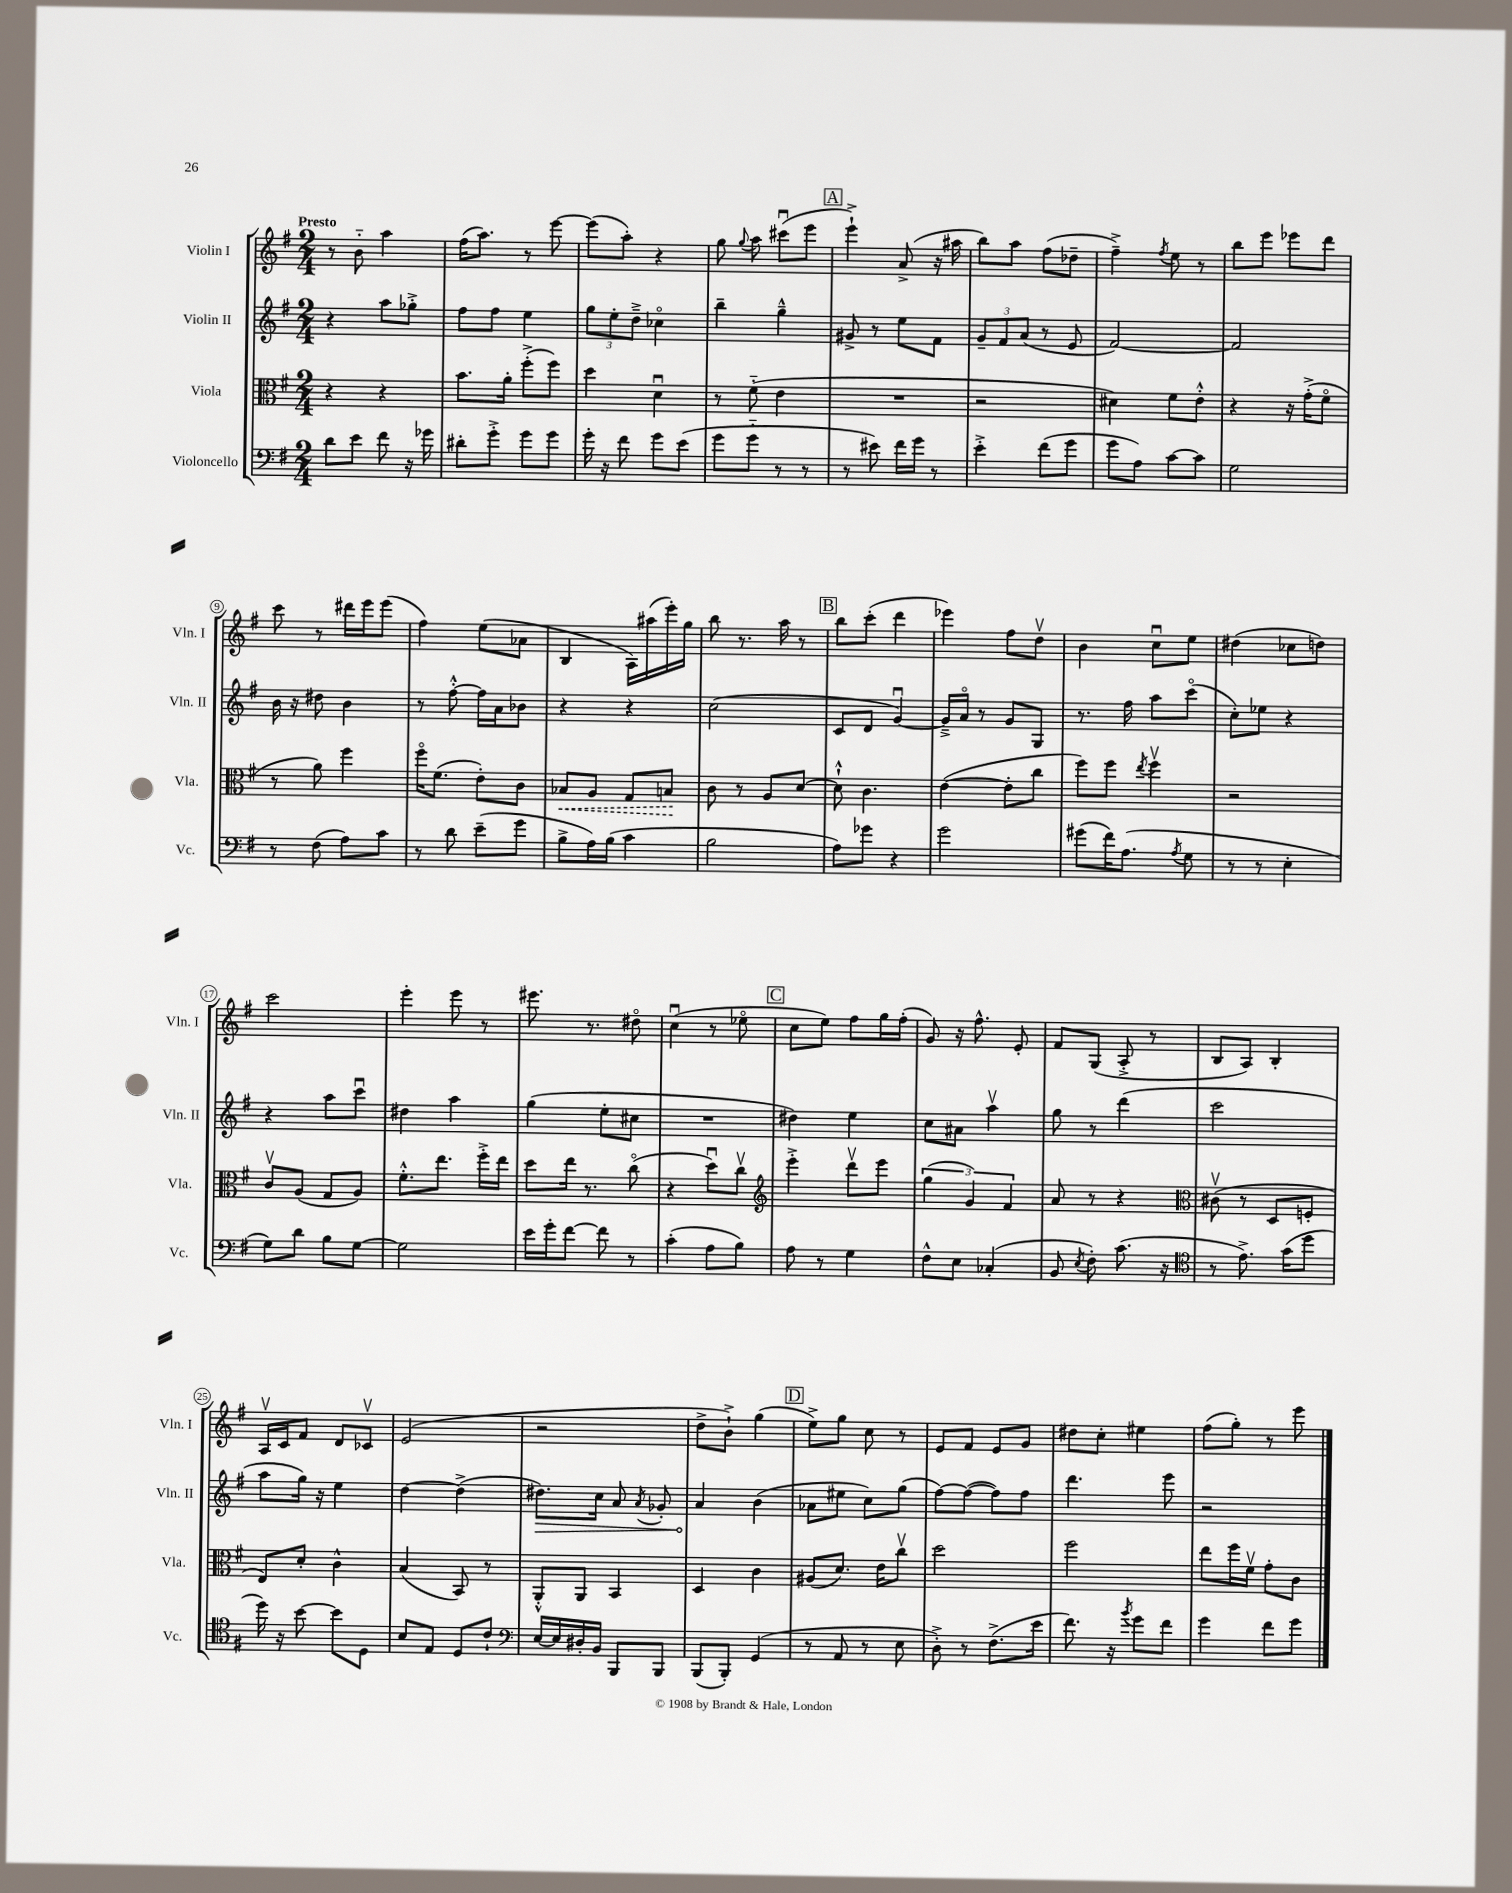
<<
\new StaffGroup <<
\new Staff = "s0" \with { instrumentName = "Violin I" shortInstrumentName = "Vln. I" } {
    \clef treble \key g \major \numericTimeSignature \time 2/4 \tempo "Presto"
    \autoBeamOff r8 b'8-_ a''4 |
    fis''16[( a''8.]) r8 e'''8~ |
    e'''8[( a''8]-.) r4 |
    g''8 \appoggiatura { g''8 } a''8 cis'''8[\downbow( e'''8] |
    \mark \markup { \box "A" } e'''4-!->) a'8->( r16 ais''16 |
    b''8[) a''8] fis''8[( des''8]-- |
    fis''4--->) \acciaccatura { fis''8 } e''8 r8 |
    b''8[ e'''8] ees'''8[ d'''8] |
    c'''8 r8 dis'''16[ e'''16 e'''8]( |
    fis''4) e''8[( aes'8] |
    b4 a16[) ais''16( e'''16-.) g''16] |
    b''8 r8. a''16 r8 |
    \mark \markup { \box "B" } b''8[ c'''8]-.( d'''4 |
    ees'''4) fis''8[ d''8]\upbow |
    b'4 c''8[\downbow e''8] |
    dis''4( ces''8[ d''8]) |
    c'''2 |
    e'''4-. e'''8 r8 |
    eis'''8. r8. dis''8\flageolet |
    c''4\downbow( r8 ees''8\flageolet |
    \mark \markup { \box "C" } c''8[ e''8]) fis''8[ g''16 fis''16]-.( |
    g'8) r16 fis''8.-^ e'8-. |
    fis'8[ g8]( a8-.-> r8 |
    b8[ a8]) b4-. |
    a16[\upbow c'16 fis'8] d'8[ ces'8]\upbow |
    e'2( |
    r2 |
    d''8[-> b'8]-!->) g''4( |
    \mark \markup { \box "D" } e''8[->) g''8] c''8 r8 |
    e'8[ fis'8] e'8[ g'8] |
    dis''8[ c''8]-. eis''4 |
    fis''8[( g''8]-.) r8 e'''8 \bar "|." |
}
\new Staff = "s1" \with { instrumentName = "Violin II" shortInstrumentName = "Vln. II" } {
    \clef treble \key g \major \numericTimeSignature \time 2/4
    \autoBeamOff r4 a''8[ ges''8]-.-> |
    fis''8[ fis''8] e''4 |
    \tuplet 3/2 { g''8[ e''8-. d''8]---> } ces''4\flageolet |
    b''4-- g''4---^ |
    \mark \markup { \box "A" } gis'8-> r8 e''8[ fis'8] |
    \tuplet 3/2 { g'8[-- fis'8 a'8]( } r8 e'8 |
    fis'2~) |
    fis'2 |
    b'16 r16 dis''8 b'4 |
    r8 fis''8~-.-^ fis''16[ a'16 bes'8] |
    r4 r4 |
    c''2( |
    \mark \markup { \box "B" } c'8[ d'8] g'4~\downbow) |
    g'16[---> a'16]\flageolet r8 g'8[ g8] |
    r8. fis''16 a''8[ c'''8]\flageolet( |
    c''8[-.) ees''8] r4 |
    r4 a''8[ c'''8]\downbow |
    dis''4 a''4 |
    g''4( e''8[-. cis''8] |
    R2 |
    \mark \markup { \box "C" } dis''4) e''4 |
    c''8[ ais'8] a''4\upbow |
    g''8 r8 d'''4( |
    c'''2 |
    a''8[ g''16]) r16 e''4 |
    d''4~ d''4->( |
    \once \override Hairpin.circled-tip = ##t dis''8.[\>) c''16] a'8 \acciaccatura { a'8 } ges'8-. |
    a'4\! b'4( |
    \mark \markup { \box "D" } aes'8[ eis''8] c''8[) g''8]( |
    fis''8[~) fis''8]~( fis''8[) fis''8] |
    d'''4. e'''8 |
    r2 \bar "|." |
}
\new Staff = "s2" \with { instrumentName = "Viola" shortInstrumentName = "Vla." } {
    \clef alto \key g \major \numericTimeSignature \time 2/4
    \autoBeamOff r4 r4 |
    b'8.[ a'16]-. fis''8[-.->( fis''8]) |
    d''4 d'4\downbow |
    r8 fis'8-_( e'4 |
    \mark \markup { \box "A" } R2 |
    r2 |
    dis'4) fis'8[ e'8]-.-^ |
    r4 r16 g'16[-.->( fis'8]\flageolet |
    r8 a'8) fis''4 |
    fis''16[\flageolet fis'8.]( e'8[-.) c'8] |
    \once \override Hairpin.style = #'dashed-line bes8[\< a8] g8[ b8]\! |
    c'8 r8 a8[ d'8]~ |
    \mark \markup { \box "B" } d'8-!-^ c'4. |
    e'4~( e'8[-. c''8] |
    fis''8[) fis''8] \acciaccatura { e''8 } fis''4\upbow |
    r2 |
    c'8[\upbow a8]( g8[ a8]) |
    fis'8.[-.-^ e''8.] fis''16[-.-> e''16] |
    d''8[ e''16] r8. c''8\flageolet( |
    r4 d''8[\downbow) c''8]\upbow |
    \mark \markup { \box "C" } \clef treble e'''4-.-> d'''8[\upbow e'''8] |
    \tuplet 3/2 { g''4( g'4) fis'4 } |
    a'8 r8 r4 |
    \clef alto cis'8\upbow( r8 d8[ f8]-. |
    e8[) d'8]-. c'4-^ |
    b4( b,8) r8 |
    a,8[-.-^ a,8] b,4 |
    d4 c'4 |
    \mark \markup { \box "D" } ais8[( d'8.]) e'16[ c''8]\upbow |
    d''2 |
    fis''2 |
    e''8[ fis''16 fis'16]\upbow g'8[-. c'8] \bar "|." |
}
\new Staff = "s3" \with { instrumentName = "Violoncello" shortInstrumentName = "Vc." } {
    \clef bass \key g \major \numericTimeSignature \time 2/4
    \autoBeamOff d'8[ e'8] fis'8 r16 ges'16 |
    dis'8[-. g'8]-.-> g'8[ g'8] |
    g'16-. r16 fis'8 g'8[ e'8]( |
    g'8[ g'8]-_ r8 r8 |
    \mark \markup { \box "A" } r8 eis'8) fis'16[ g'16] r8 |
    e'4-.-> fis'8[( g'8] |
    g'8[ a8]) c'8[~ c'8] |
    g2 |
    r8 fis8( a8[) c'8] |
    r8 d'8 e'8[--( g'8] |
    b8[-> a16) b16]( c'4 |
    b2 |
    \mark \markup { \box "B" } a8[) ges'8] r4 |
    g'2 |
    gis'8[( fis'16) a8.]( \acciaccatura { a8 } g8 |
    r8 r8 e4-. |
    g8[) d'8] b8[ g8]~ |
    g2 |
    e'16[ g'16-. fis'8]~ fis'8 r8 |
    c'4-.( a8[ b8]) |
    \mark \markup { \box "C" } a8 r8 g4 |
    fis8[-^ e8] ces4-.( |
    b,8 \acciaccatura { e8 } fis8-.) c'8.( r16 |
    \clef tenor r8 e'8.->) g'16[( d''8] |
    d''16) r16 b'8~ b'8[ d8] |
    b8[ e8] d8[ c'8]-! |
    \clef bass e16[~ e16 dis16-. b,16] b,,8[ b,,8] |
    b,,8[( b,,8]-.) g,4( |
    \mark \markup { \box "D" } r8 a,8 r8 e8 |
    d8-.->) r8 fis8.[->( e'16] |
    fis'8.) r16 \acciaccatura { b'8 } g'8[ fis'8] |
    g'4 fis'8[ g'8] \bar "|." |
}
>>
>>
\layout { \context { \Score \override BarNumber.stencil = #(make-stencil-circler 0.1 0.3 ly:text-interface::print) } }
